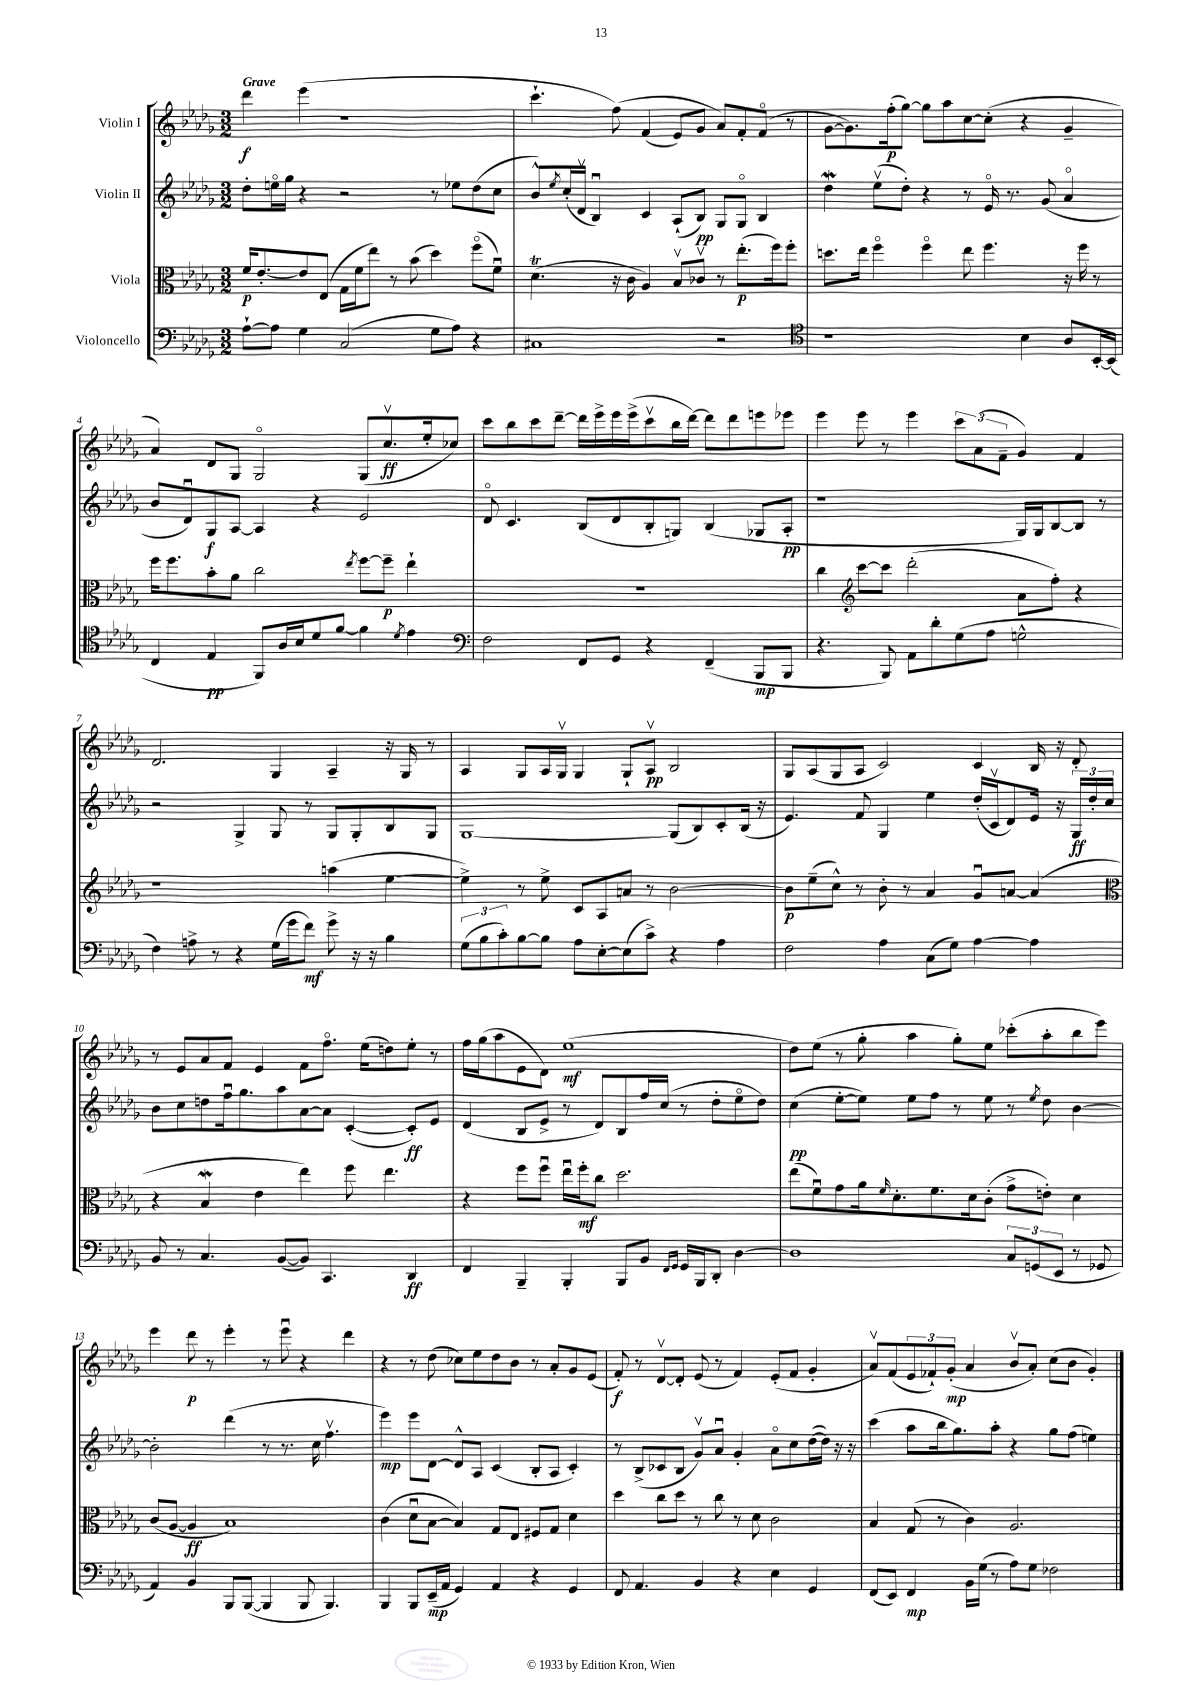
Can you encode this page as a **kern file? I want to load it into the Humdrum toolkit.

**kern	**kern	**kern	**kern
*staff4	*staff3	*staff2	*staff1
*clefF4	*clefC3	*clefG2	*clefG2
*k[b-e-a-d-g-]	*k[b-e-a-d-g-]	*k[b-e-a-d-g-]	*k[b-e-a-d-g-]
*M3/2	*M3/2	*M3/2	*M3/2
[8A-`	16f	8dd-'	4ddd-
.	[8.e-'	.	.
8A-]	.	16eeo	.
.	.	16gg-	.
4G-	8e-]	4r	(4eee-
.	(8E-	.	.
(2C	16G-	2r	1r
.	16f	.	.
.	8ee-)	.	.
.	8r	.	.
.	(8b-	.	.
8G-	4dd-)	8r	.
8A-)	.	8ee-	.
4r	(8ffo	(8dd-	.
.	8fu)	8cc	.
=	=	=	=
1C#	(4.d-	8b-^^)	4.ccc`
.	.	8qee-	.
.	.	(16cc'	.
.	.	16d-v	.
.	.	4B-u)	.
.	16r	.	&(8ff)
.	16c	.	.
.	4A-)	4c	(4f
.	8B-v	(8A-`	8e-)
.	8c-v	8B-)	8g-
2r	8r	8G-	8a-&)
.	(8.ee-'	8G-o	8f'
.	.	4B-	(8fo
.	16ff)	.	.
.	8ff'	.	8r
=	=	=	=
*clefC4	*	*	*
1r	8.dd	4dd-	[8g-
.	.	.	8.g-])
.	16ee-	.	.
.	4ffo	(8ee-v	.
.	.	.	(16ff'
.	.	8dd-')	[8gg-)
.	4ffo	4r	8gg-]
.	.	.	8aa-
.	8ee-	8r	[8cc
.	4.ff	16e-o	(8cc']
.	.	8.r	.
4B-	.	.	4r
.	.	(8g-	.
8A-	16r	4a-o	4g-~
.	16ff	.	.
[16BB-'	8r	.	.
(16BB-]	.	.	.
=	=	=	=
4C	16ff	8b-	4a-)
.	8.ff	.	.
.	.	8d-u)	.
4E-	8b-'	8G-	8d-
.	8a-	[8A-	8G-
8FF)	2cc	4A-]	2G-o
16A-	.	.	.
16B-	.	.	.
8d-	.	4r	.
[8f	.	.	.
.	8qee-	.	.
4f]	[8ff	2e-	(8G-
.	8ff~]	.	8.ccv
8qd-	.	.	.
4e-	4ee-`	.	.
.	.	.	16ee-'
.	.	.	8cc-)
=	=	=	=
*clefF4	*	*	*
2F	1.r	8d-o	8ccc
.	.	4.c	8bb-
.	.	.	8ccc
.	.	.	[8ddd-~
8FF	.	(8B-	16ddd-]
.	.	.	16eee-^
8GG-	.	8d-	16eee-
.	.	.	(16eee-^
4r	.	8B-'	8cccv
.	.	8G)	16bb-
.	.	.	[16ddd-)
(4FF~	.	(4B-	8ddd-]
.	.	.	8ddd-
8BBB-	.	8G-	8eee
8BBB-	.	8A-'	8eee-
=	=	=	=
4.r	4cc	1r	4eee-
*	*clefG2	*	*
.	[8ccc	.	8eee-
8BBB-)	8ccc]	.	8r
8AA-	(2ddd-'	.	4eee-
8d-'	.	.	.
(8G-	.	.	12ccc
.	.	.	(12a-
8A-	.	.	.
.	.	.	12f~
2G^^	8a-	16G-)	4g-)
.	.	16G-	.
.	8ff')	[8B-	.
.	4r	8B-]	4f
.	.	8r	.
=	=	=	=
4F)	1r	2r	2.d-
8A^	.	.	.
8r	.	.	.
4r	.	4G-^	.
(16G-	.	8G-	4G-
16g-	.	.	.
8f)	.	8r	.
8g-^	(4aa	8G-	4A-~
16r	.	8G-'	.
16r	.	.	.
4B-	[4ee-	8B-	16r
.	.	.	16G-
.	.	8G-	8r
=	=	=	=
(12G-	4ee-^])	[1G-	4A-
12B-	.	.	.
12c')	.	.	.
[8B-	8r	.	8G-
8B-]	8ee-^	.	16A-
.	.	.	16G-v
8A-	8c	.	4G-
[8E-'	8A-	.	.
(8E-]	8a	.	8G-`
8c^)	8r	.	8A-v
4r	[2b-	(8G-]	2B-
.	.	8B-)	.
4A-	.	8c'	.
.	.	(16B-	.
.	.	16r	.
=	=	=	=
2F	8b-]	4.e-)	8G-
.	(8ee-~	.	(8A-
.	8cc^^)	.	8G-
.	8r	8f	8A-
4A-	8b-'	4G-	2c)
.	8r	.	.
(8C	4a-	4ee-	.
8G-)	.	.	.
[4A-	8g-u	(16dd-'	4c
.	.	16cv	.
.	[8a	8d-)	.
4A-]	(4a]	16e-	16B-
.	.	16r	16r
.	.	24G-	8d-'
.	.	24dd-'	.
.	.	24cc	.
=	=	=	=
*	*clefC3	*	*
8BB-	4r	8b-	8r
8r	.	8cc	8e-
4.C	4B-	8dd	8a-
.	.	16ffu	8f
.	.	8.gg-	.
.	4e-	.	4e-
([8BB-	.	8aa-	.
8BB-])	4ee-)	[8a-	8f
4.CC	.	8a-]	8.ffo
.	8ff	([4c'	.
.	.	.	(16ee-
.	4.ee-	.	8dd)
4DD-	.	8c'])	8ee-'
.	.	8e-	8r
=	=	=	=
4FF	4r	(4d-	16ff
.	.	.	(16gg-
.	.	.	8aa-
4BBB-~	8ff	8B-	8e-
.	8ffu	8e-^	8d-)
4BBB-'	16ee-u	8r	(1ee-
.	16ff'	.	.
.	8cc	8d-)	.
8BBB-	2.dd-	8B-	.
8BB-	.	16ff	.
.	.	(16cc	.
16qqFF	.	.	.
16qqGG-	.	.	.
16GG-	.	8r	.
16BBB-	.	.	.
8DD-'	.	8dd-'	.
[4D-	.	8ee-o	.
.	.	8dd-)	.
=	=	=	=
1D-]	(8ee-	(4cc	8dd-)
.	8fu)	.	(8ee-
.	8g-	[8ee-'	8r
.	16a-	8ee-])	8gg-'
.	16qqf	.	.
.	8.d-'	.	.
.	.	8ee-	4aa-
.	8.f	8ff	.
.	.	8r	8gg-')
.	16d-	.	.
.	(8c'	8ee-	8ee-
12C	8g-^	8r	(8ccc-'
(12GG	.	.	.
.	.	8qee-	.
.	8e')	8dd-	8aa-'
12EE-	.	.	.
8r	4d-	[4b-	8bb-
8GG-	.	.	8eee-)
=	=	=	=
4AA-)	(8c	2b-']	4eee-
.	[8A-	.	.
4BB-	4A-]	.	8ddd-
.	.	.	8r
8BBB-	1B-)	(4ddd-	4eee-'
([8BBB-	.	.	.
4BBB-]	.	8r	8r
.	.	8.r	8eee-u
8BBB-	.	.	4r
.	.	16cc	.
4.BBB-)	.	4.ffv	.
.	.	.	4ddd-
=	=	=	=
4BBB-	(4c	4eee-)	4r
8BBB-	8d-u	8eee-	8r
(16EE-~	[8B-	[8d-	(8dd-
16AA-	.	.	.
4GG-)	4B-])	8d-^^]	8cc-)
.	.	8A-	8ee-
4AA-	8G-	(4c	8dd-
.	8E-	.	8b-
4r	8F#	8B-'	8r
.	8G-	8A-	8a-'
4GG-	4d-	4c')	8g-
.	.	.	(8e-
=	=	=	=
8FF	4dd-	8r	8f')
4.AA-	.	(8B-^	8r
.	8cc	8c-	[8d-v
.	8dd-	8B-	8d-']
4BB-	8r	8g-v)	(8e-
.	8cc	8a-u	8r
4r	8r	4g-'	4f)
.	8d-	.	.
4E-	2c	8a-o	(8e-'
.	.	8cc	8f
4GG-	.	([16dd-	4g-'
.	.	16dd-])	.
.	.	16r	.
.	.	16r	.
=	=	=	=
(8FF	4B-	(4ccc	8a-v)
8EE-)	.	.	(8f
4FF	(8G-	8aa-	12e-
.	.	.	12f-`)
.	8r	16bb-	.
.	.	.	(12g-'
.	.	8.gg-)	.
16BB-	4c)	.	4a-
(16G-	.	.	.
8r	.	8aa-'	.
8A-)	2.A-	4r	8b-v
8G-	.	.	8a-')
2F-	.	8gg-	(8cc
.	.	(8ff	8b-
.	.	4ee)	4g-')
==	==	==	==
*-	*-	*-	*-
